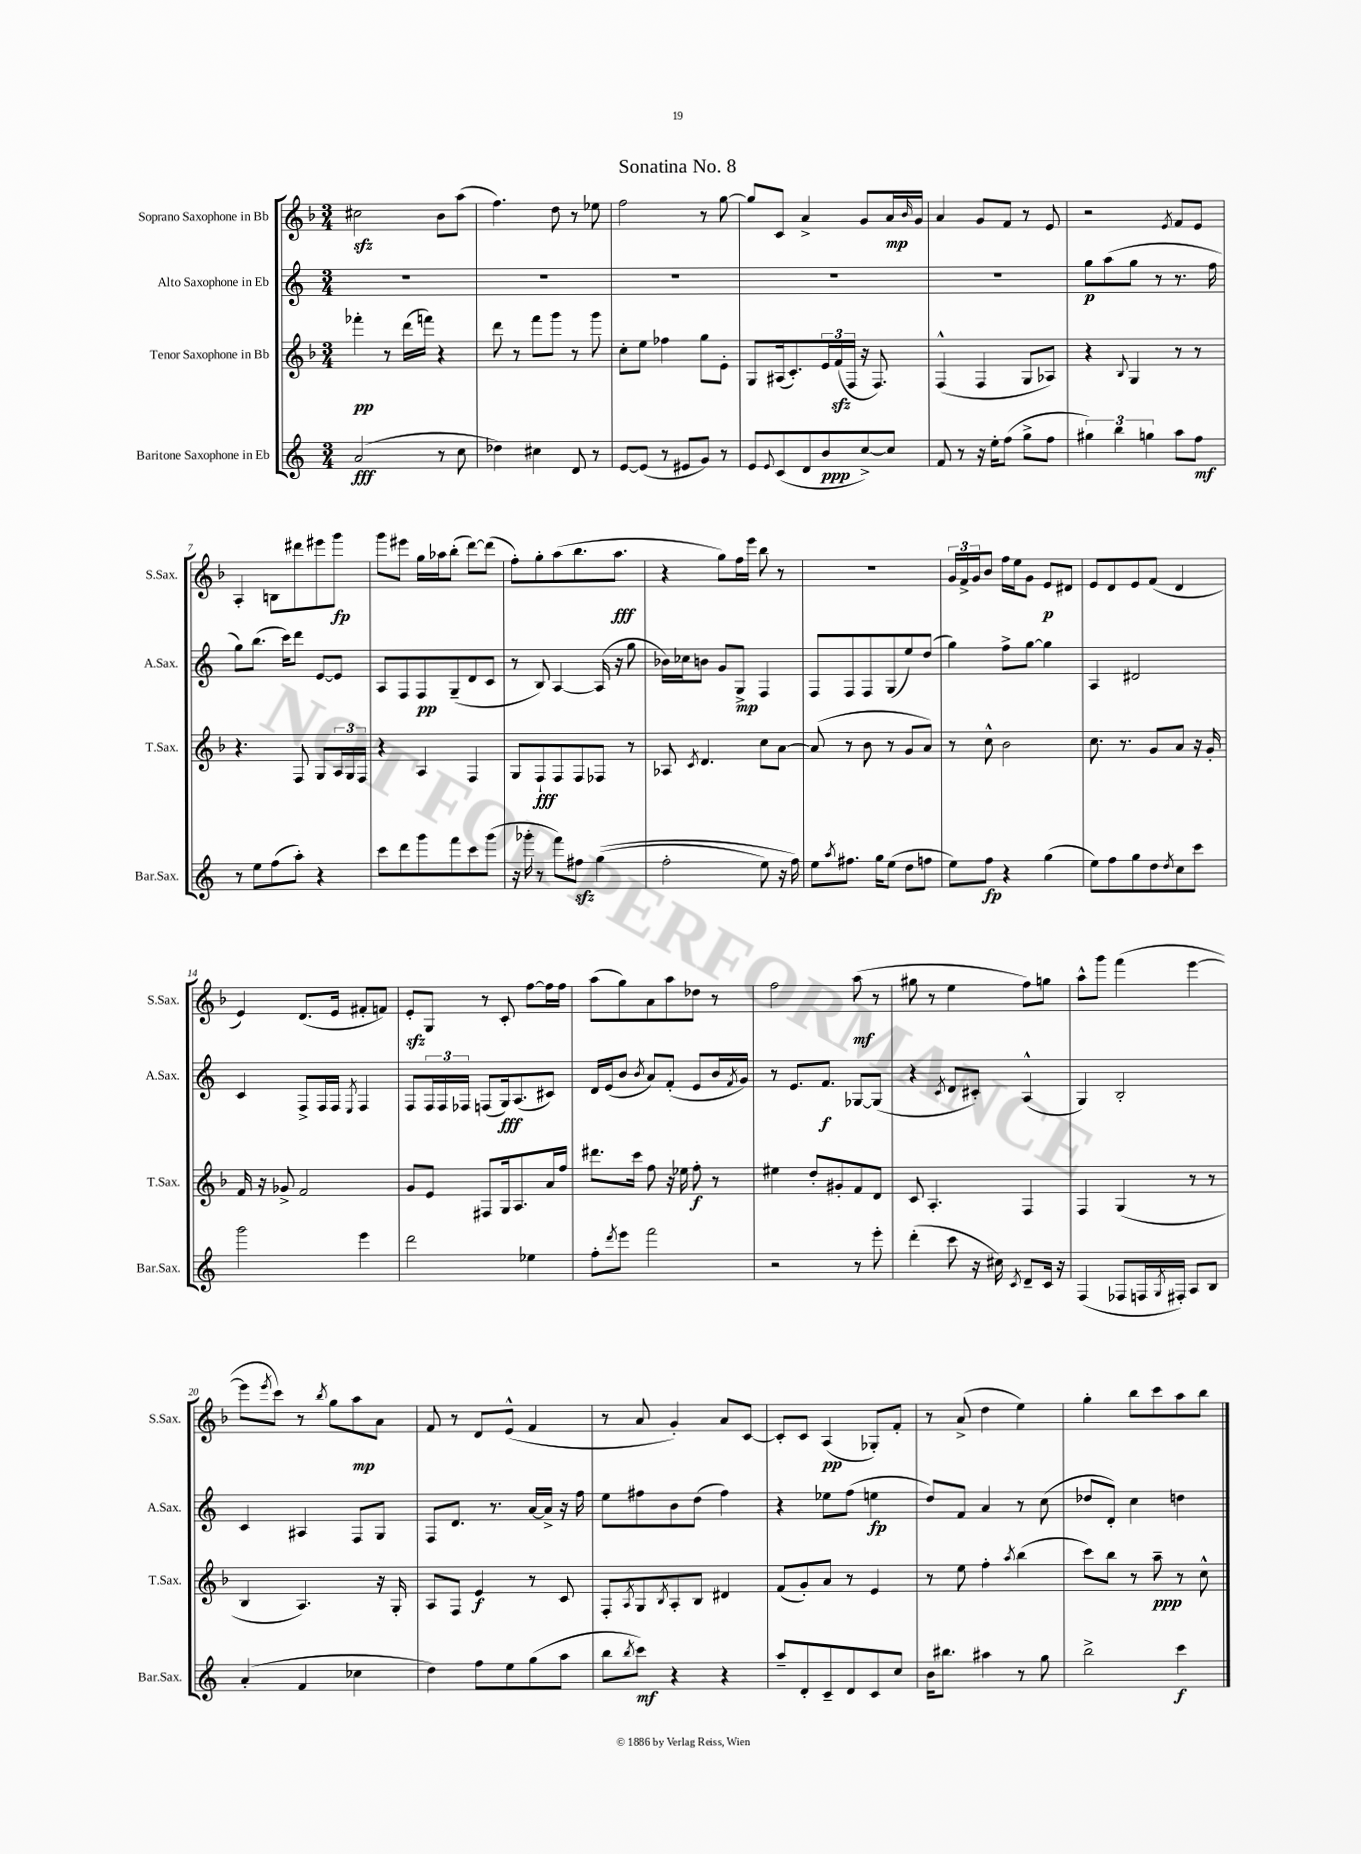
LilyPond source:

\header { title = "Sonatina No. 8" }
<<
\new StaffGroup <<
\new Staff = "s0" \with { instrumentName = "Soprano Saxophone in Bb" shortInstrumentName = "S.Sax." } {
    \clef treble \key f \major \numericTimeSignature \time 3/4
    cis''2\sfz bes'8 a''8( |
    f''4.) d''8 r8 ees''8 |
    f''2 r8 g''8~ |
    g''8 c'8 a'4-> g'8 a'16\mp \grace { bes'16 } g'16 |
    a'4 g'8 f'8 r8 e'8 |
    r2 \acciaccatura { e'8 } f'8 e'8 |
    a4-. b8 dis'''8 eis'''8 g'''8\fp |
    g'''8 eis'''8 g''16 aes''16 bes''8-.( d'''8~) d'''8( |
    f''8-.) g''8-. a''8( bes''8. a''8.\fff |
    r4 g''8) f''16 e'''16 bes''8 r8 |
    R2. |
    \tuplet 3/2 { g'16 f'16-> g'16 } bes'8 f''16 e''16 g'8 e'8\p dis'8 |
    e'8 d'8 e'8 f'8( d'4 |
    e'4) d'8.( e'16 fis'8-. f'8) |
    e'8-.\sfz g8 r8 c'8-. f''8~ f''16 f''16 |
    a''8( g''8) a'8 a''8 des''8 r8 |
    f''2 a''8\mf( r8 |
    gis''8 r8 e''4 f''8) g''8 |
    a''8-^ g'''8 f'''4( e'''4~ |
    e'''8 \acciaccatura { e'''8 } c'''8) r8 \acciaccatura { bes''8 } g''8 a''8\mp a'8 |
    f'8 r8 d'8 e'8-^( f'4 |
    r8 a'8 g'4-.) a'8 c'8~ |
    c'8-. c'8 a4\pp( ges8-.) f'8-. |
    r8 a'8->( d''4 e''4) |
    g''4-. bes''8 c'''8 a''8 bes''8 \bar "|." |
}
\new Staff = "s1" \with { instrumentName = "Alto Saxophone in Eb" shortInstrumentName = "A.Sax." } {
    \clef treble \key c \major \numericTimeSignature \time 3/4
    R2. |
    R2. |
    R2. |
    R2. |
    R2. |
    g''8\p a''8( g''8 r8 r8. f''16 |
    g''8) b''8.( c'''16) d'''8 e'8~ e'8 |
    a8 f8 f8\pp g8--( d'8 c'8 |
    r8 b8) a4~ a16( r16 g''8 |
    bes'16) ces''16 b'8 g'8 g8->\mp f4 |
    f8 f8 f8 g8( e''8) d''8( |
    g''4) f''8-> g''8~ g''4 |
    a4 dis'2 |
    c'4 f8-> f16 f16 \acciaccatura { e8 } f4 |
    f8 \tuplet 3/2 { f16 f16 fes16 } f8( g16\fff) a8.( cis'8) |
    d'16 e'16( b'8 \acciaccatura { b'8 } a'8) f'8-.( e'8 b'16 \acciaccatura { f'8 } g'16) |
    r8 e'8. f'8.\f ges8~ ges8( |
    r4 \acciaccatura { c'8 } d'8 cis'8-.) a4-^( |
    g4) b2-. |
    c'4 ais4 f8 g8 |
    f8 d'8. r8. a'16~ a'16-> r16 f''16 |
    e''8 fis''8 b'8 d''8( fis''4) |
    r4 ees''8 f''8( e''4\fp |
    d''8) f'8 a'4 r8 c''8( |
    des''8 d'8-.) c''4 d''4 \bar "|." |
}
\new Staff = "s2" \with { instrumentName = "Tenor Saxophone in Bb" shortInstrumentName = "T.Sax." } {
    \clef treble \key f \major \numericTimeSignature \time 3/4
    fes'''4-.\pp r8 d'''16( f'''16) r4 |
    d'''8 r8 f'''8 g'''8 r8 g'''8 |
    c''8-. e''8 fes''4 g''8 e'8-. |
    g8 ais16( c'8.-.) \tuplet 3/2 { e'16 f'16\sfz( f16 } r16 f8.) |
    f4-^( f4 g8 aes8) |
    r4 \appoggiatura { bes8 } g4 r8 r8 |
    r4. f8 g8 \tuplet 3/2 { a16 g16 f16 } |
    r4 a4 f4 |
    g8 f8-!\fff f8 f8 fes8 r8 |
    aes8 \acciaccatura { c'8 } d'4. c''8 a'8~ |
    a'8( r8 bes'8 r8 g'8 a'8) |
    r8 c''8-^ bes'2 |
    c''8. r8. g'8 a'8 r16 g'16-. |
    f'16 r16 ges'8-> f'2 |
    g'8 e'8 fis8 g16 a8. a'16 f''16 |
    dis'''8. c'''16 f''8 r16 ees''16 f''8-.\f r8 |
    eis''4 d''8-. gis'8-. f'8 d'8 |
    c'8 a4.-. f4 |
    f4 g4( r8 r8 |
    bes4 a4.) r16 g16-. |
    a8 f8 e'4\f r8 c'8 |
    f8-. \acciaccatura { a8 } g8 \acciaccatura { bes8 } a8-. bes8 dis'4 |
    f'8( g'8-.) a'8 r8 e'4 |
    r8 e''8 f''4-. \acciaccatura { a''8 } bes''4( |
    c'''8) bes''8 r8 a''8--\ppp r8 c''8-^ \bar "|." |
}
\new Staff = "s3" \with { instrumentName = "Baritone Saxophone in Eb" shortInstrumentName = "Bar.Sax." } {
    \clef treble \key c \major \numericTimeSignature \time 3/4
    a'2\fff( r8 c''8 |
    des''4) cis''4 d'8 r8 |
    e'8~ e'8( r8 eis'8 g'8) r8 |
    e'8 \appoggiatura { e'8 } c'8( d'8 b'8\ppp c''8~->) c''8 |
    f'8 r8 r16 e''16-. f''8( g''8-> f''8 |
    \tuplet 3/2 { gis''4) b''4 g''4 } a''8 f''8\mf |
    r8 e''8 f''8( a''8-.) r4 |
    c'''8 d'''8 g'''8 f'''8 c'''8 g'''8( |
    r16 ges'''16-. r8 f'''8) fis''8\sfz g''4(\( |
    f''2-. e''8) r16 f''16\) |
    e''8 \acciaccatura { a''8 } fis''8. g''16 e''8( d''8 f''8 |
    e''8) f''8\fp r4 g''4( |
    e''8) f''8 g''8 d''8 \acciaccatura { d''8 } c''8 c'''8 |
    g'''2 e'''4 |
    d'''2 ees''4 |
    f''8-. \acciaccatura { d'''8 } e'''8 f'''2 |
    r2 r8 e'''8-. |
    d'''4-.( c'''8 r16 cis''16) \acciaccatura { c'8 } d'8-- c'16 r16 |
    f4( fes8 f16 \acciaccatura { g8 } fis16-.) a8 b8 |
    a'4-.( f'4 ces''4 |
    d''4) f''8 e''8 g''8( a''8 |
    b''8 \acciaccatura { b''8 } c'''8\mf) r4 r4 |
    a''8-- d'8-. c'8-- d'8 c'8 c''8 |
    b'16 bis''8. ais''4 r8 g''8 |
    b''2-> c'''4\f \bar "|." |
}
>>
>>
